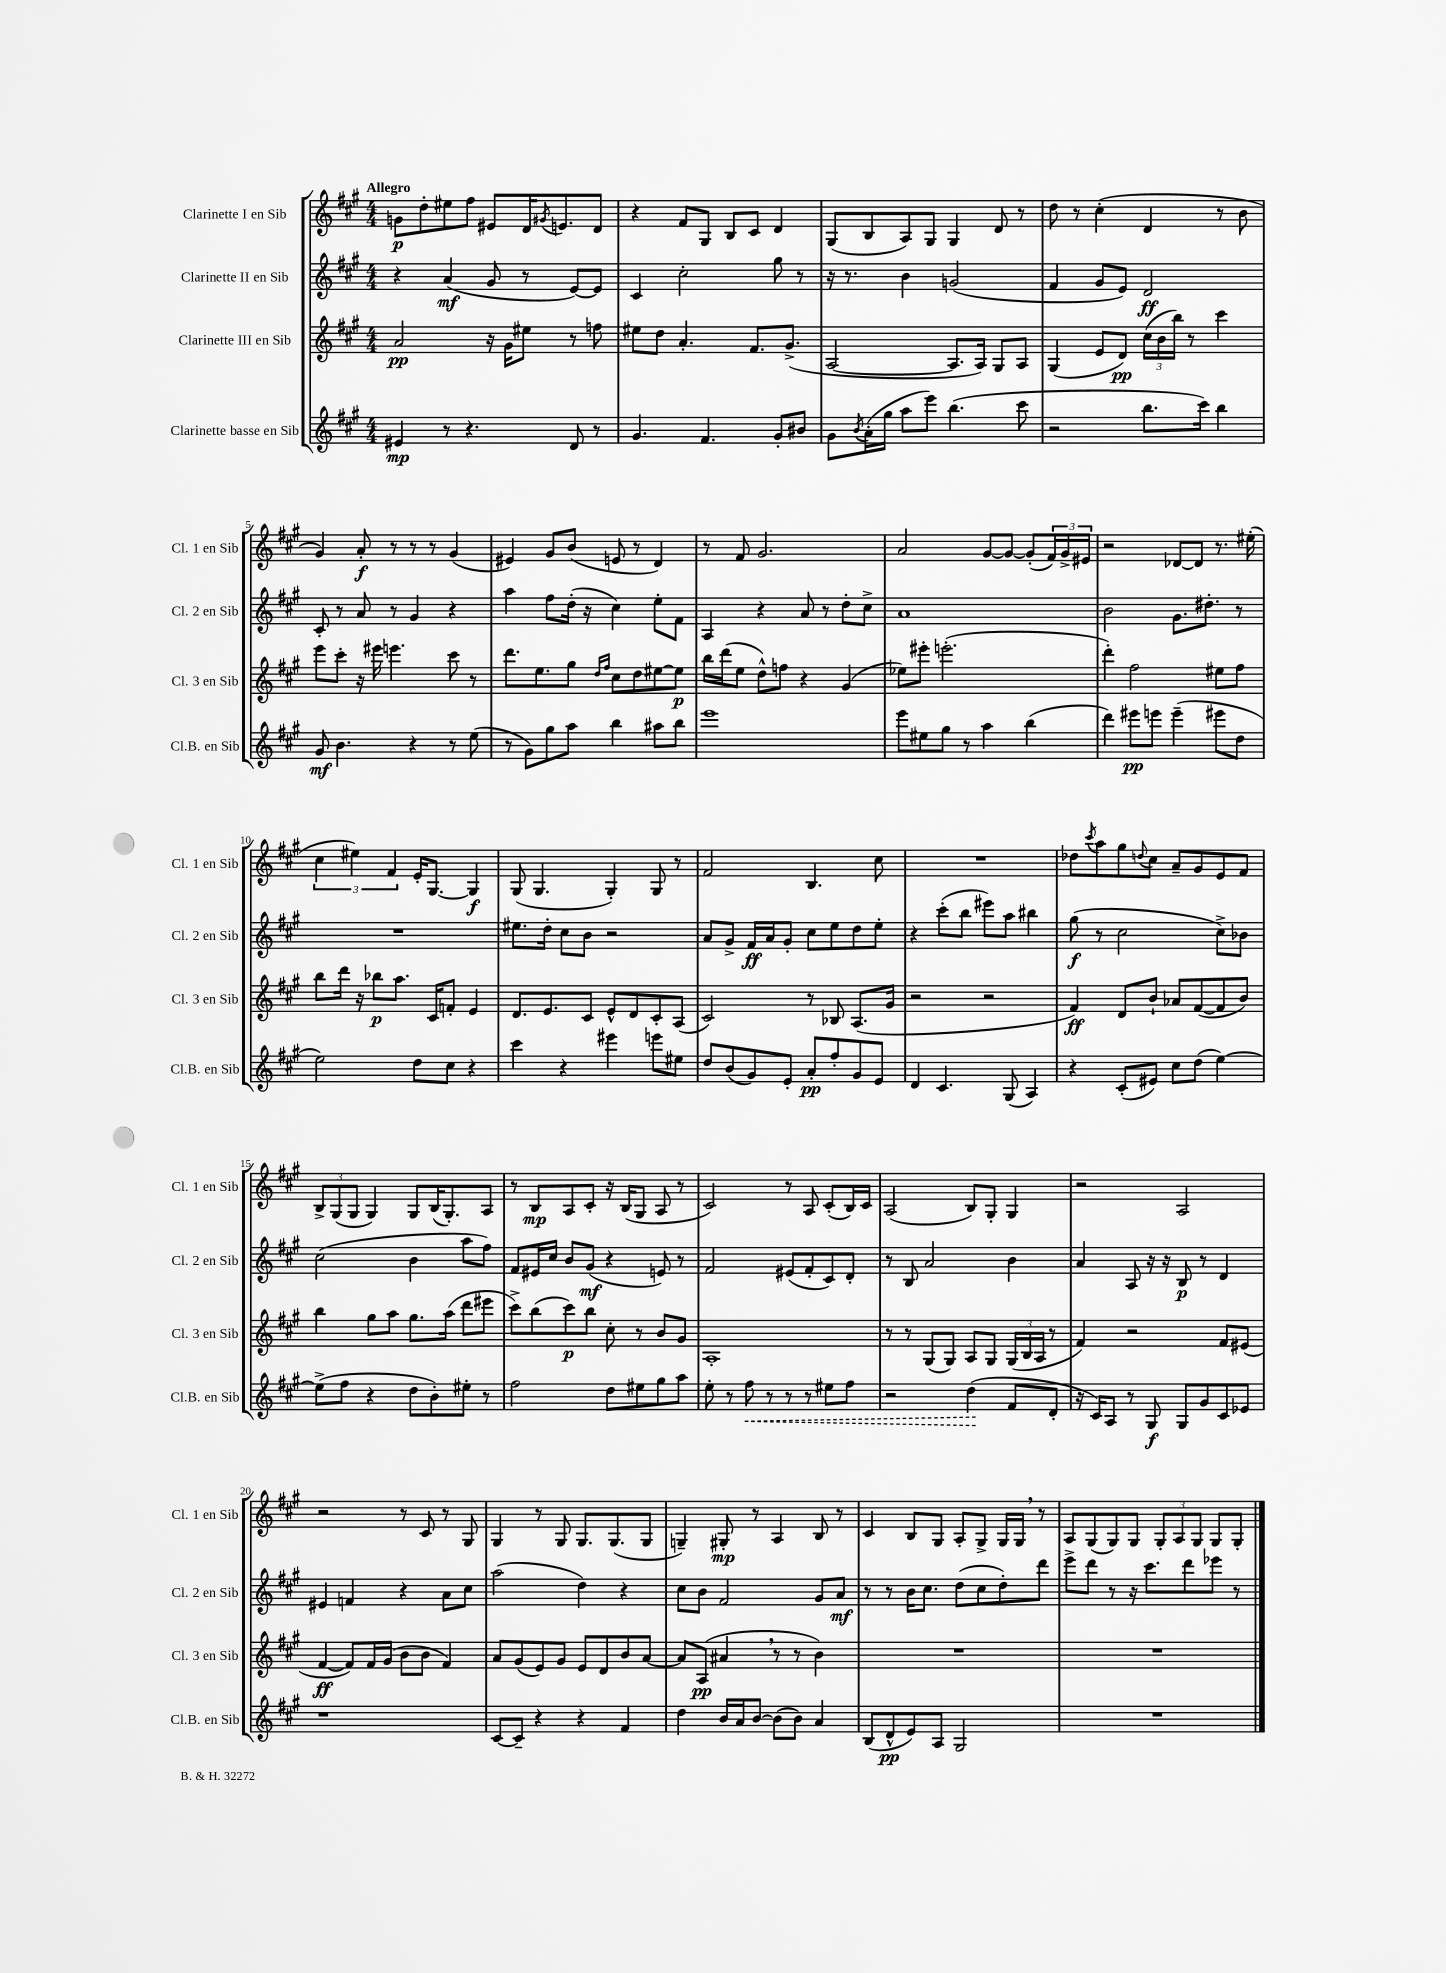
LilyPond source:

<<
\new StaffGroup <<
\new Staff = "s0" \with { instrumentName = "Clarinette I en Sib" shortInstrumentName = "Cl. 1 en Sib" } {
    \clef treble \key a \major \numericTimeSignature \time 4/4 \tempo "Allegro"
    g'8\p d''8-. eis''8 fis''8 eis'8 d'16 \acciaccatura { gis'8 } e'8. d'8 |
    r4 fis'8 gis8 b8 cis'8 d'4 |
    gis8( b8 a8) gis8 gis4 d'8 r8 |
    d''8 r8 cis''4-.( d'4 r8 b'8 |
    gis'4) a'8-.\f r8 r8 r8 gis'4( |
    eis'4) gis'8 b'8( e'8 r8 d'4) |
    r8 fis'8 gis'2. |
    a'2 gis'8~ gis'8~ gis'8-.( \tuplet 3/2 { fis'16) gis'16-> eis'16 } |
    r2 des'8~ des'8 r8. eis''16-.( |
    \tuplet 3/2 { cis''4 eis''4) fis'4 } e'16-. gis8.~ gis4\f |
    gis8( gis4. gis4-.) gis8 r8 |
    fis'2 b4. cis''8 |
    R1 |
    des''8 \acciaccatura { cis'''8 } a''8 gis''8 \appoggiatura { d''8 } cis''8 a'8-- gis'8 e'8 fis'8 |
    \tuplet 3/2 { b8-> gis8( gis8 } gis4) gis8 b16( gis8.-.) a8 |
    r8 b8\mp a8 cis'8-. r16 b16( gis8 a8 r8 |
    cis'2) r8 a8 cis'8-.( b16) cis'16 |
    a2( b8) gis8-. gis4 |
    r2 a2 |
    r2 r8 cis'8 r8 gis8 |
    gis4 r8 gis8 gis8. gis8.( gis8 |
    g4--) gis8-.\mp r8 a4 b8 r8 |
    cis'4 b8 gis8 a8-. gis8-> gis16 gis16 \breathe r8 |
    a8 gis8( gis8) gis8 \tuplet 3/2 { gis8-. a8 gis8 } gis8 gis8-. \bar "|." |
}
\new Staff = "s1" \with { instrumentName = "Clarinette II en Sib" shortInstrumentName = "Cl. 2 en Sib" } {
    \clef treble \key a \major \numericTimeSignature \time 4/4
    r4 a'4\mf( gis'8 r8 e'8~) e'8 |
    cis'4 cis''2-. gis''8 r8 |
    r16 r8. b'4 g'2( |
    fis'4 gis'8 e'8) d'2\ff |
    cis'8-. r8 a'8 r8 gis'4 r4 |
    a''4 fis''8 d''16-.( r16 cis''4) e''8-. fis'8 |
    a4 r4 a'8 r8 d''8-. cis''8-> |
    a'1 |
    b'2 gis'8. dis''8.-. r8 |
    R1 |
    eis''8. d''16-. cis''8 b'8 r2 |
    a'8 gis'8-> fis'16\ff a'16 gis'8-. cis''8 e''8 d''8 e''8-. |
    r4 cis'''8-.( b''8 eis'''8) a''8 bis''4 |
    gis''8\f( r8 cis''2 cis''8->) bes'8 |
    cis''2( b'4 a''8 fis''8) |
    fis'8 eis'16 cis''16 b'8 gis'8\mf( r4 e'8) r8 |
    fis'2 eis'8( fis'8-. cis'8) d'8-. |
    r8 b8 a'2 b'4 |
    a'4 a8 r16 r16 b8\p r8 d'4 |
    eis'4 f'4 r4 a'8 cis''8 |
    a''2( d''4) r4 |
    cis''8 b'8 fis'2 gis'8 a'8\mf |
    r8 r8 b'16 cis''8. d''8( cis''8 d''8-.) d'''8 |
    e'''8-> d'''8 r8 r16 cis'''8. d'''8 ees'''8 r8 \bar "|." |
}
\new Staff = "s2" \with { instrumentName = "Clarinette III en Sib" shortInstrumentName = "Cl. 3 en Sib" } {
    \clef treble \key a \major \numericTimeSignature \time 4/4
    a'2\pp r16 gis'16 eis''8 r8 f''8 |
    eis''8 d''8 a'4.-. fis'8. gis'8.->( |
    a2~ a8. a16) gis8 a8 |
    gis4( e'8 d'8\pp) \tuplet 3/2 { cis''16( b'16 b''16) } r8 cis'''4 |
    e'''8 cis'''8-. r16 eis'''16 e'''4. cis'''8 r8 |
    d'''8. e''8. gis''8 \grace { d''16 fis''16 } cis''8 d''8 eis''8~ eis''8\p |
    b''16 d'''16( e''8 d''8-^) f''8 r4 gis'4( |
    ees''8) eis'''8-. e'''2.-.( |
    d'''4-.) fis''2 eis''8 fis''8 |
    b''8 d'''16 r16 bes''8\p a''8. cis'16 f'8-. e'4 |
    d'8. e'8. cis'8 e'8-^ d'8 cis'8-. a8( |
    cis'2) r8 bes8 a8.( gis'16 |
    r2 r2 |
    fis'4\ff) d'8 b'8-! aes'8 fis'8~( fis'8 b'8) |
    b''4 gis''8 a''8 gis''8. a''16( d'''8 eis'''8 |
    cis'''8->) b''8( cis'''8\p) b''8 cis''8-. r8 b'8 gis'8 |
    a1-. |
    r8 r8 gis8( gis8) a8 gis8 \tuplet 3/2 { gis16( b16 a16 } r8 |
    fis'4) r2 fis'8 eis'8( |
    fis'4~\ff fis'8) fis'16 gis'16( b'8 b'8 fis'4) |
    a'8 gis'8( e'8) gis'8 e'8 d'8 b'8 a'8~ |
    a'8 a8\pp( ais'4 \breathe r8 r8 b'4) |
    R1 |
    R1 \bar "|." |
}
\new Staff = "s3" \with { instrumentName = "Clarinette basse en Sib" shortInstrumentName = "Cl.B. en Sib" } {
    \clef treble \key a \major \numericTimeSignature \time 4/4
    eis'4\mp r8 r4. d'8 r8 |
    gis'4. fis'4. gis'8-. bis'8 |
    gis'8 \acciaccatura { b'8 } a'16-.( gis''16 a''8 e'''8) b''4.( cis'''8 |
    r2 b''8. cis'''16) b''4 |
    gis'8\mf b'4. r4 r8 e''8( |
    r8 gis'8) gis''8 a''8 b''4 ais''8 b''8 |
    e'''1 |
    e'''8 eis''8 gis''8 r8 a''4 b''4( |
    d'''4) eis'''8\pp e'''8 e'''4--( eis'''8 d''8 |
    e''2) d''8 cis''8 r4 |
    cis'''4 r4 eis'''4 e'''8 eis''8 |
    d''8 b'8( gis'8) e'8-. a'8-.\pp fis''8-. gis'8 e'8 |
    d'4 cis'4. gis8( a4) |
    r4 cis'8-.( eis'8) cis''8 d''8( e''4~) |
    e''8->( fis''8 r4 d''8 b'8-.) eis''8-. r8 |
    fis''2 d''8 eis''8 gis''8 a''8 |
    e''8-. r8 \once \override Hairpin.style = #'dashed-line fis''8\< r8 r8 r8 eis''8 fis''8 |
    r2 d''4\!( fis'8 d'8-. |
    r16 cis'16) a8 r8 gis8\f gis8 gis'8 cis'8 ees'8 |
    r1 |
    cis'8~ cis'8-- r4 r4 fis'4 |
    d''4 b'16 a'16 b'8~ b'8( b'8) a'4 |
    b8( d'8-^\pp e'8) a8 gis2 |
    R1 \bar "|." |
}
>>
>>
